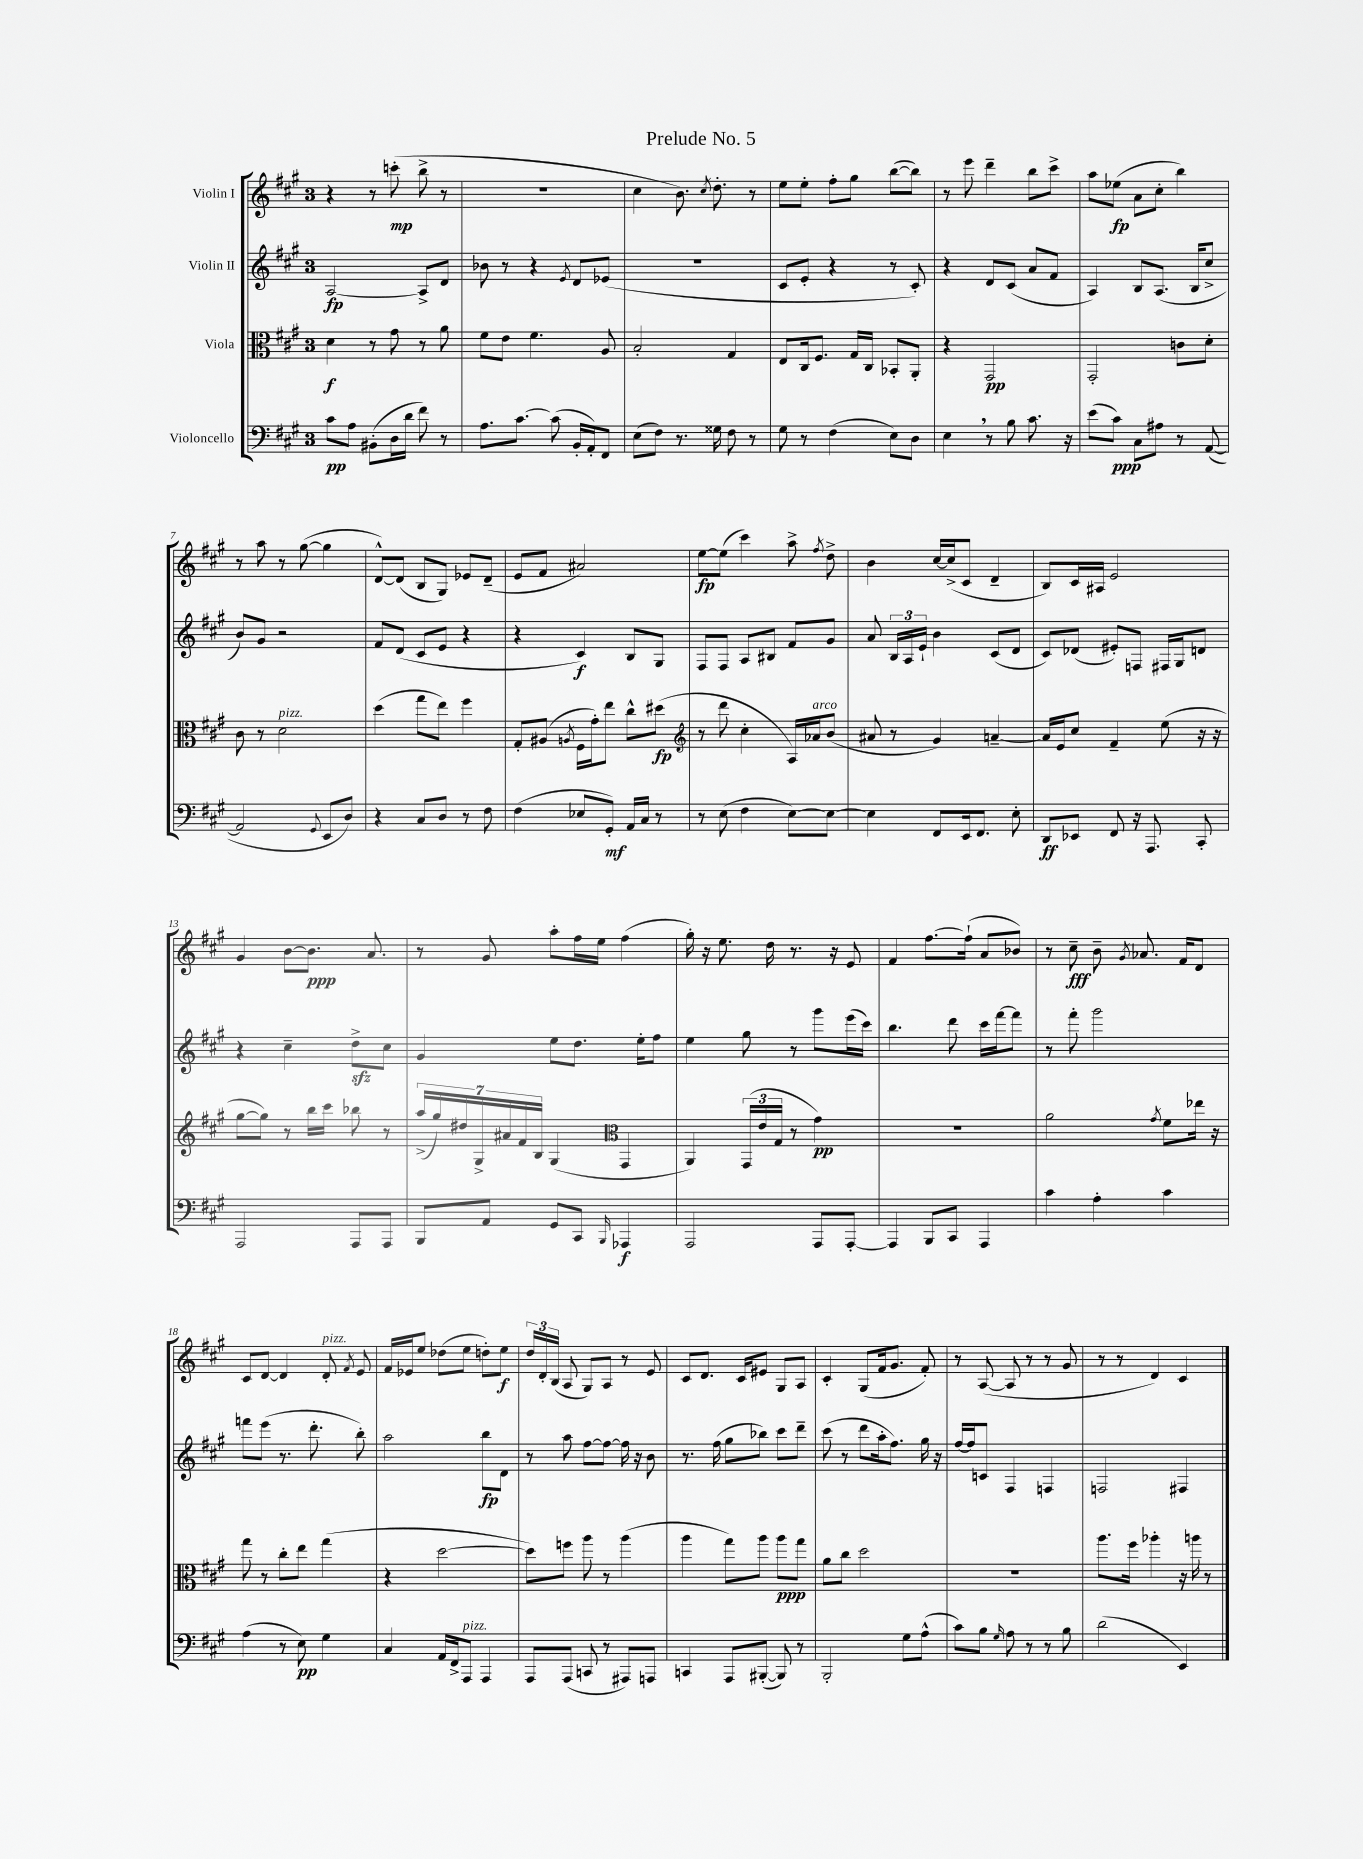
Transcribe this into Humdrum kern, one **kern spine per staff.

**kern	**dynam	**kern	**dynam	**kern	**dynam	**kern	**dynam
*part4	*part4	*part3	*part3	*part2	*part2	*part1	*part1
*staff4	*staff4	*staff3	*staff3	*staff2	*staff2	*staff1	*staff1
*I"Violoncello	*	*I"Viola	*	*I"Violin II	*	*I"Violin I	*
*clefF4	*	*clefC3	*	*clefG2	*	*clefG2	*
*k[f#c#g#]	*	*k[f#c#g#]	*	*k[f#c#g#]	*	*k[f#c#g#]	*
*M3/4	*	*M3/4	*	*M3/4	*	*M3/4	*
=1	=1	=1	=1	=1	=1	=1	=1
8c#\L	pp	4d\	f	[2A/	fp	4r	.
8A\J	.	.	.	.	.	.	.
(8BB#X'\L	.	8r	.	.	.	8r	.
16D\L	.	8g#\	.	.	.	(8cccn'\	mp
16d\JJ	.	.	.	.	.	.	.
8f#\)	.	8r	.	8A^/L]	.	8bb^\	.
8r	.	8a\	.	8d/J	.	8r	.
=2	=2	=2	=2	=2	=2	=2	=2
8.A\L	.	8f#\L	.	8b-X\	.	2.r	.
.	.	8e\J	.	8r	.	.	.
[8.c#\J	.	.	.	.	.	.	.
.	.	4.f#\	.	4r	.	.	.
(8c#\]	.	.	.	.	.	.	.
.	.	.	.	8qe/	.	.	.
16BB'/LL	.	.	.	8d/L	.	.	.
16AA'/J)	.	.	.	.	.	.	.
8FF#/J	.	8A/	.	(8e-X/J	.	.	.
=3	=3	=3	=3	=3	=3	=3	=3
(8E\L	.	2B'/	.	2.r	.	4cc#\	.
8F#\J)	.	.	.	.	.	.	.
8.r	.	.	.	.	.	8.b\)	.
.	.	.	.	.	.	8qcc#/	.
16G##X\	.	.	.	.	.	8.dd'\	.
8F#\	.	4G#/	.	.	.	.	.
8r	.	.	.	.	.	8r	.
=4	=4	=4	=4	=4	=4	=4	=4
8G#\	.	8E/L	.	8c#/L	.	8ee\L	.
8r	.	16C#/k	.	8e'/J	.	8ee'\J	.
.	.	8.F#/J	.	.	.	.	.
(4F#\	.	.	.	4r	.	8ff#'\L	.
.	.	16G#/LL	.	.	.	8gg#\J	.
.	.	16C#/JJ	.	.	.	.	.
8E\L)	.	8BB-X'/L	.	8r	.	([8bb\L	.
8D\J	.	8AA'/J	.	8c#'/)	.	8bb\J])	.
=5	=5	=5	=5	=5	=5	=5	=5
4E,\	.	4r	.	4r	.	8r	.
.	.	.	.	.	.	8eee\	.
8r	.	2GG#/	pp	8d/L	.	4ddd~\	.
8B\	.	.	.	(8c#/J	.	.	.
8.c#\	.	.	.	8a/L	.	8bb\L	.
.	.	.	.	8f#/J	.	8ccc#^\J	.
16r	.	.	.	.	.	.	.
=6	=6	=6	=6	=6	=6	=6	=6
(8e\L	.	2GG#'/	.	4A/)	.	8aa\L	.
8c#\J)	ppp	.	.	.	.	(8ee-X\J	fp
8C#\L	.	.	.	8B/L	.	8a\L	.
8A#X\J	.	.	.	(8.A/J	.	8cc#'\J	.
8r	.	8cn\L	.	.	.	4bb\)	.
.	.	.	.	16B/KL	.	.	.
([8AA/	.	8d'\J	.	8cc#^/J	.	.	.
!!LO:LB:g=z
=7	=7	=7	=7	=7	=7	=7	=7
2AA/]	.	8c#\	.	8b/L)	.	8r	.
.	.	8r	.	8g#/J	.	8aa\	.
!	!	!LO:TX:a:i:t=pizz.	!	!	!	!	!
.	.	2d\	.	2r	.	8r	.
.	.	.	.	.	.	([8gg#\	.
8qqGG#/	.	.	.	.	.	.	.
8EE/L	.	.	.	.	.	4gg#\]	.
8D/J)	.	.	.	.	.	.	.
=8	=8	=8	=8	=8	=8	=8	=8
4r	.	(4dd\	.	8f#/L	.	[8d^^/L)	.
.	.	.	.	(8d/J	.	(8d/J]	.
8C#/L	.	8gg#\L	.	8c#/L	.	8B/L	.
8D/J	.	8ee\J)	.	8e/J	.	8G#/J)	.
8r	.	4ff#\	.	4r	.	8e-X/L	.
8F#\	.	.	.	.	.	(8d~/J	.
=9	=9	=9	=9	=9	=9	=9	=9
(4F#\	.	8G#'/L	.	4r	.	8e/L	.
.	.	(8A#X/J	.	.	.	8f#/J	.
.	.	8qAn/	.	.	.	.	.
8E-X/L	.	16F#\LL	.	4c#/)	f	2a#X/)	.
.	.	16g#'\J)	.	.	.	.	.
8GG#'/J)	mf	8ee\J	.	.	.	.	.
16AA/LL	.	8cc#^^\L	.	8B/L	.	.	.
16C#/JJ	.	.	.	.	.	.	.
8r	.	(8dd#X\J	fp	8G#/J	.	.	.
=10	=10	=10	=10	=10	=10	=10	=10
*	*	*clefG2	*	*	*	*	*
8r	.	8r	.	8F#/L	.	[8ee\L	fp
(8E\	.	8ddd\	.	8F#/J	.	(8ee\J]	.
4F#\	.	4cc#'\	.	8A/L	.	4ccc#\)	.
.	.	.	.	8B#X/J	.	.	.
[8E\L)	.	16A/LL)	.	8f#/L	.	8aa^\	.
!	!	!LO:TX:a:i:t=arco	!	!	!	!	!
.	.	16a-X/J	.	.	.	.	.
.	.	.	.	.	.	8qff#/	.
8E\J_	.	(8b/J	.	8g#/J	.	8dd^\	.
=11	=11	=11	=11	=11	=11	=11	=11
4E\]	.	8a#X/	.	8a/	.	4b\	.
.	.	8r	.	24B/LL	.	.	.
.	.	.	.	24A/	.	.	.
.	.	.	.	24e`/JJ	.	.	.
8FF#/L	.	4g#/)	.	4b\	.	[16cc#/LL	.
.	.	.	.	.	.	(16cc#^/J]	.
16EE/k	.	.	.	.	.	8c#/J	.
8.FF#/J	.	.	.	.	.	.	.
.	.	[4an~/	.	(8c#/L	.	4d~/	.
8E'\	.	.	.	8d/J	.	.	.
=12	=12	=12	=12	=12	=12	=12	=12
8DD/L	ff	16a/LL]	.	8c#/L)	.	8B/L)	.
.	.	16e/J	.	.	.	.	.
8EE-X/J	.	8cc#/J	.	(8d-X/J	.	16c#/L	.
.	.	.	.	.	.	16A#X/JJ	.
8FF#/	.	4f#~/	.	8e#X'/L)	.	2e/	.
16r	.	.	.	8Fn/J	.	.	.
8.AAA/	.	.	.	.	.	.	.
.	.	(8ee\	.	16F#X/LL	.	.	.
.	.	.	.	16G#/J	.	.	.
8CC#'/	.	16r	.	8dn/J	.	.	.
.	.	16r	.	.	.	.	.
!!LO:LB:g=z
=13	=13	=13	=13	=13	=13	=13	=13
2AAA/	.	[8gg#\L	.	4r	.	4g#/	.
.	.	8gg#\J])	.	.	.	.	.
.	.	8r	.	4cc#~\	.	[8b\L	.
.	.	16bb\LL	.	.	.	8.b\J]	ppp
.	.	16ccc#\JJ	.	.	.	.	.
8AAA/L	.	8bb-X\	.	8ddzz^\L	.	.	.
.	.	.	.	.	.	8.a/	.
8AAA/J	.	8r	.	8cc#\J	.	.	.
=14	=14	=14	=14	=14	=14	=14	=14
8BBB/L	.	(28aa^/LL	.	4g#/	.	8r	.
.	.	28gg#/)	.	.	.	.	.
.	.	28dd#X/	.	.	.	.	.
.	.	28G#^/	.	.	.	.	.
8AA/J	.	.	.	.	.	8g#/	.
.	.	28a#X/	.	.	.	.	.
.	.	28f#/	.	.	.	.	.
.	.	28B/JJ	.	.	.	.	.
8GG#/L	.	(4G#/	.	8ee\L	.	8aa'\L	.
8CC#/J	.	.	.	8.dd\J	.	16ff#\L	.
.	.	.	.	.	.	16ee\JJ	.
16qqBBB/	.	.	.	.	.	.	.
*	*	*clefC3	*	*	*	*	*
4AAA-X/	f	4GG#/	.	.	.	(4ff#\	.
.	.	.	.	16ee'\KL	.	.	.
.	.	.	.	8ff#\J	.	.	.
=15	=15	=15	=15	=15	=15	=15	=15
2AAA/	.	4AA/)	.	4ee\	.	16gg#'\)	.
.	.	.	.	.	.	16r	.
.	.	.	.	.	.	8.ee\	.
.	.	(24GG#/LL	.	8gg#\	.	.	.
.	.	24e/	.	.	.	.	.
.	.	.	.	.	.	16dd\	.
.	.	24G#/JJ	.	.	.	.	.
.	.	8r	.	8r	.	8.r	.
8AAA/L	.	4g#\)	pp	8ggg#\L	.	.	.
.	.	.	.	.	.	16r	.
[8AAA'/J	.	.	.	(16eee\L	.	8e/	.
.	.	.	.	16ccc#\JJ)	.	.	.
=16	=16	=16	=16	=16	=16	=16	=16
4AAA/]	.	2.r	.	4.bb\	.	4f#/	.
8BBB/L	.	.	.	.	.	[8.ff#\L	.
8CC#/J	.	.	.	8ddd\	.	.	.
.	.	.	.	.	.	(16ff#`\Jk]	.
4AAA/	.	.	.	16ccc#\LL	.	8a/L	.
.	.	.	.	[16fff#\J	.	.	.
.	.	.	.	8fff#\J]	.	8b-X/J)	.
=17	=17	=17	=17	=17	=17	=17	=17
4c#\	.	2a\	.	8r	.	8r	.
.	.	.	.	8fff#'\	.	8cc#~\	fff
4A'\	.	.	.	2ggg#\	.	8b~\	.
.	.	.	.	.	.	8qg#/	.
.	.	.	.	.	.	8.a-X/	.
.	.	8qg#/	.	.	.	.	.
4c#\	.	8f#\L	.	.	.	.	.
.	.	.	.	.	.	16f#/KL	.
.	.	16ee-X\Jk	.	.	.	8d/J	.
.	.	16r	.	.	.	.	.
!!LO:LB:g=z
=18	=18	=18	=18	=18	=18	=18	=18
(4A\	.	8gg#\	.	8fffn\L	.	8c#/L	.
.	.	8r	.	(8eee\J	.	[8d/J	.
8r	.	8cc#'\L	.	8.r	.	4d/]	.
8E\)	pp	8ee\J	.	.	.	.	.
.	.	.	.	8.ddd'\	.	.	.
!	!	!	!	!	!	!LO:TX:a:i:t=pizz.	!
4G#\	.	(4gg#\	.	.	.	8d'/	.
.	.	.	.	.	.	8qf#/	.
.	.	.	.	8bb'\)	.	8e/	.
=19	=19	=19	=19	=19	=19	=19	=19
4C#/	.	4r	.	2aa\	.	16f#/LL	.
.	.	.	.	.	.	16e-X/J	.
.	.	.	.	.	.	8ee/J	.
16AA/LL	.	[2dd\	.	.	.	(8dd-X\L	.
16FF#^/J	.	.	.	.	.	.	.
!LO:TX:a:i:t=pizz.	!	!	!	!	!	!	!
8AAA/J	.	.	.	.	.	8ee\J	.
4AAA/	.	.	.	8bb\L	fp	8ddn'\L)	.
.	.	.	.	8d\J	.	8ee\J	f
=20	=20	=20	=20	=20	=20	=20	=20
8AAA/L	.	8dd\L])	.	8r	.	24dd/LL	.
.	.	.	.	.	.	24d'/	.
.	.	.	.	.	.	(24B/JJ	.
(8AAA/J	.	8ffn\J	.	8aa\	.	8A/	.
8CCn/	.	8aa\	.	[8ff#\L	.	8G#/L)	.
8r	.	8r	.	8ff#\J_	.	8A/J	.
8AAA#X/L)	.	(4aa\	.	16ff#\]	.	8r	.
.	.	.	.	16r	.	.	.
8AAAn/J	.	.	.	8b\	.	8e/	.
=21	=21	=21	=21	=21	=21	=21	=21
4CCn/	.	4aa\	.	8.r	.	8c#/L	.
.	.	.	.	.	.	8.d/J	.
.	.	.	.	(16ff#\	.	.	.
8AAA/L	.	8gg#\L)	.	8gg#\L	.	.	.
.	.	.	.	.	.	16c#/KL	.
([8BBB#X'/J	.	8aa\J	.	8bb-X\J)	.	8e#X/J	.
8BBB#/])	.	8aa\L	ppp	8ccc#\L	.	8G#/L	.
8r	.	8gg#\J	.	8ddd~\J	.	8A/J	.
=22	=22	=22	=22	=22	=22	=22	=22
2BBB'/	.	8a\L	.	(8ccc#\	.	4c#'/	.
.	.	8cc#\J	.	8r	.	.	.
.	.	2dd\	.	8ddd\L	.	(8G#/L	.
.	.	.	.	16aa'\k	.	16f#/k	.
.	.	.	.	8.ff#\J)	.	8.g#/J	.
8G#\L	.	.	.	.	.	.	.
(8A^^\J	.	.	.	16gg#\	.	8f#'/)	.
.	.	.	.	16r	.	.	.
=23	=23	=23	=23	=23	=23	=23	=23
8c#\L)	.	2.r	.	[16ff#/LL	.	8r	.
.	.	.	.	16ff#/J]	.	.	.
8B\J	.	.	.	8cn/J	.	([8A/	.
16qqG#/	.	.	.	.	.	.	.
8A\	.	.	.	4F#/	.	8A/]	.
8r	.	.	.	.	.	8r	.
8r	.	.	.	4Fn/	.	8r	.
8B\	.	.	.	.	.	8g#/	.
=24	=24	=24	=24	=24	=24	=24	=24
(2d\	.	8.aa\L	.	2Fn/	.	8r	.
.	.	.	.	.	.	8r	.
.	.	16ff#\Jk	.	.	.	.	.
.	.	4aa-X'\	.	.	.	4d/)	.
4EE/)	.	16r	.	4F#X/	.	4c#/	.
.	.	16aan\	.	.	.	.	.
.	.	8r	.	.	.	.	.
==	==	==	==	==	==	==	==
*-	*-	*-	*-	*-	*-	*-	*-
